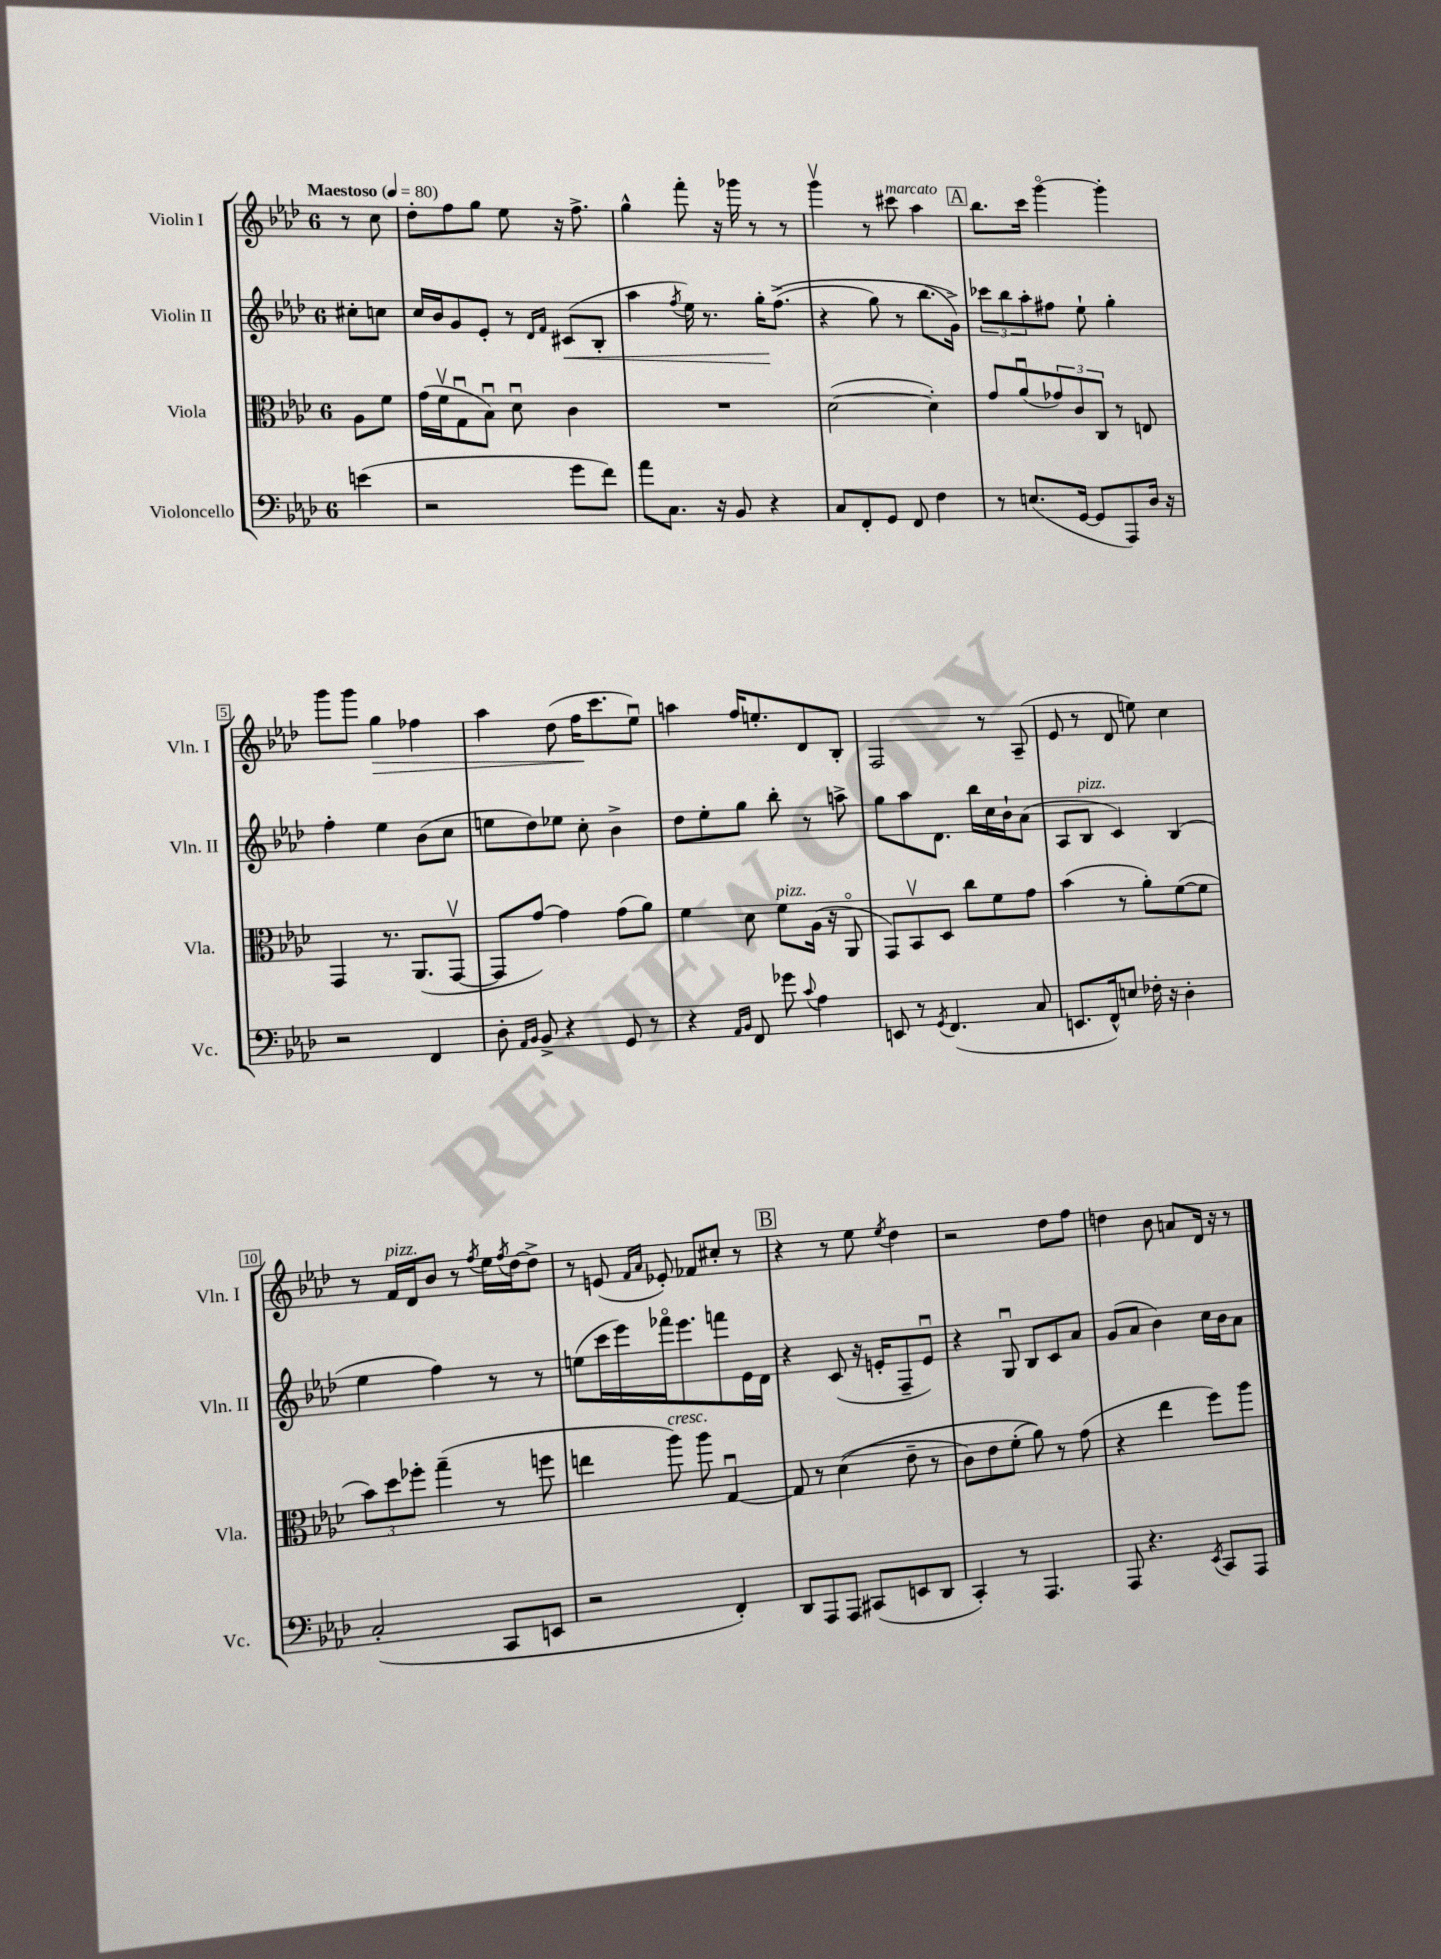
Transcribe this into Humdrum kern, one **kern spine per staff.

**kern	**kern	**kern	**dynam	**kern	**dynam
*part4	*part3	*part2	*part2	*part1	*part1
*staff4	*staff3	*staff2	*staff2	*staff1	*staff1
*I"Violoncello	*I"Viola	*I"Violin II	*	*I"Violin I	*
*I'Vc.	*I'Vla.	*I'Vln. II	*	*I'Vln. I	*
*clefF4	*clefC3	*clefG2	*	*clefG2	*
*k[b-e-a-d-]	*k[b-e-a-d-]	*k[b-e-a-d-]	*	*k[b-e-a-d-]	*
*M6/8	*M6/8	*M6/8	*	*M6/8	*
*MM80	*MM80	*MM80	*	*MM80	*
=	=	=	=	=	=
!	!	!	!	!LO:TX:a:B:t=Maestoso	!
(4en\	8A-\L	8cc#X'\L	.	8r	.
.	8f\J	8ccn\J	.	8cc\	.
=1	=1	=1	=1	=1	=1
2r	(16g\LL	16cc/LL	.	8dd-'\L	.
.	16fv\J	16b-/J	.	.	.
.	8Gu\	8g/	.	8ff\	.
.	8B-u\J)	8e-'/J	.	8gg\J	.
.	8d-u\	8r	.	8ee-\	.
.	.	16qqd-/LL	.	.	.
.	.	16qqf/JJ	.	.	.
!	!	!	!LO:HP:b	!	!
8g\L	4c\	(8c#X/L	<	16r	.
.	.	.	.	8.ff^\	.
8f\J)	.	8B-'/J	.	.	.
=2	=2	=2	=2	=2	=2
8a-\L	2.r	4aa-\	.	4gg^^\	.
8.C\J	.	.	.	.	.
.	.	8qff/	.	.	.
.	.	16ee-\)	.	8fff'\	.
16r	.	8.r	.	.	.
8BB-/	.	.	.	16r	.
.	.	.	.	16ggg-X\	.
4r	.	16gg'\KL	.	8r	.
.	.	((8.ff^\J	[	.	.
.	.	.	.	8r	.
=3	=3	=3	=3	=3	=3
8C/L	([2d-\	4r	.	4gggv\	.
8FF'/	.	.	.	.	.
8GG/J	.	8gg\)	.	8r	.
!	!	!	!	!LO:TX:a:i:t=marcato	!
8FF/	.	8r	.	8ccc#X\	.
4F\	4d-'\])	(8.bb-\L	.	4aa-\	.
.	.	16g^\Jk))	.	.	.
!!LO:REH:place=s1:t=A
=4	=4	=4	=4	=4	=4
8r	8g/L	12ccc-X\L	.	8.bb-\L	.
.	.	12bb-\	.	.	.
(8.En/L	(8a-u/	.	.	.	.
.	.	12aa-'\	.	.	.
.	.	.	.	16ccc\Jk	.
.	12g-X/)	8ff#X\J	.	[4ggg\	.
[16GG/Jk	.	.	.	.	.
.	12c/	.	.	.	.
8GG/L]	.	8ee-`\	.	.	.
.	12C/J	.	.	.	.
8AAA-/)	8r	4gg'\	.	4ggg'\]	.
16D-/Jk	8En/	.	.	.	.
16r	.	.	.	.	.
!!LO:LB:g=z
=5	=5	=5	=5	=5	=5
2r	4GG/	4ff'\	.	8ggg\L	.
.	.	.	.	8ggg\J	.
!	!	!	!	!	!LO:HP:b
.	8.r	4ee-\	.	4gg\	>
.	(8.AA-/L	.	.	.	.
4FF/	.	(8b-\L	.	4ff-X\	.
.	[8GGv/J	8cc\J	.	.	.
=6	=6	=6	=6	=6	=6
8D-'\	8GG/L]	8een\L	.	4aa-\	.
16qqAA-/LL	.	.	.	.	.
16qqBB-/JJ	.	.	.	.	.
8BB-^/	[8g/J)	8dd-\)	.	.	.
4r	4g\]	8ee-X\J	.	(8dd-\	.
.	.	8cc'\	.	16ff\KL	.
.	.	.	.	8.ccc\	]
8GG/	(8g\L	4b-^\	.	.	.
8r	8a-\J)	.	.	8ee-u\J)	.
=7	=7	=7	=7	=7	=7
4r	4f\	8dd-\L	.	4aan\	.
.	.	8ee-'\	.	.	.
16qqAA-/LL	.	.	.	.	.
16qqBB-/JJ	.	.	.	.	.
8FF/	8d-\	8gg\J	.	16ff/KL	.
.	.	.	.	8.een'/	.
!	!LO:TX:a:i:t=pizz.	!	!	!	!
8g-X\	8f\L	8bb-'\	.	.	.
8qqc/	.	.	.	.	.
4A-\	(16A-\Jk	8r	.	8d-/	.
.	16r	.	.	.	.
.	8AA-/	8aan^\	.	8B-'/J	.
=8	=8	=8	=8	=8	=8
8EEn/	8GG/L)	8gg\L	.	2F/	.
8r	8BB-v/	8aa-\	.	.	.
8qGG/	.	.	.	.	.
(4.FF/	8D-/J	8.d-\J	.	.	.
.	8cc\L	.	.	.	.
.	.	16bb-\LL	.	.	.
.	8f\	16cc\	.	8r	.
.	.	16b-`\J	.	.	.
8C/	8g\J	(8a-\J	.	(8A-~/	.
=9	=9	=9	=9	=9	=9
8.EEn/L	(4b-\	8A-/L	.	8e-/	.
!	!	!LO:TX:a:i:t=pizz.	!	!	!
.	.	8B-/J	.	8r	.
16FF^^/k)	.	.	.	.	.
8En/J	8r	4c/)	.	8d-/	.
16F-X'\	8a-'\L)	.	.	8een\)	.
16r	.	.	.	.	.
4D-'\	([8f\	(4B-/	.	4cc\	.
.	8f\J]	.	.	.	.
!!LO:LB:g=z
=10	=10	=10	=10	=10	=10
(2C'/	12b-\L)	4ee-\	.	8r	.
.	12dd-\	.	.	.	.
!	!	!	!	!LO:TX:a:i:t=pizz.	!
.	.	.	.	16f/LL	.
.	12ff-X'\J	.	.	.	.
.	.	.	.	16d-/J	.
.	(4gg~\	4ff\)	.	8b-/J	.
.	.	.	.	8r	.
.	.	.	.	8qff/	.
8CC/L	8r	8r	.	16ee-\LL	.
.	.	.	.	8qff/	.
.	.	.	.	[16dd-\J	.
8EEn/J	8ffn\	8r	.	8dd-^\J]	.
=11	=11	=11	=11	=11	=11
2r	4een\	(8een\L	.	8r	.
.	.	16ccc\L	.	(8en/	.
.	.	16eee-\)	.	.	.
.	.	.	.	16qqf/LL	.
.	.	.	.	16qqa-/JJ	.
!	!LO:TX:a:i:t=cresc.	!	!	!	!
.	8aa-\)	16fff-X\J	.	8e-X'/)	.
.	.	8.eee-\	.	.	.
.	8aa-\	.	.	8f-X/L	.
4FF'/)	[4Gu/	8fffn\	.	8cc#X'/J	.
.	.	16e-\L	.	8r	.
.	.	16d-\JJ	.	.	.
!!LO:REH:place=s1:t=B
=12	=12	=12	=12	=12	=12
8DD-/L	8G/]	4r	.	4r	.
8AAA-/	8r	.	.	.	.
8AAA-/J	((4d-\	(8c/	.	8r	.
(8CC#X/L	.	16r	.	8ee-\	.
.	.	16en'/KL	.	.	.
.	.	.	.	8qee-/	.
8EEn/	8e-~\	8F~/	.	4dd-\	.
8DD-/J	8r	8eu/J)	.	.	.
=13	=13	=13	=13	=13	=13
4CC'/)	8c\L)	4r	.	2r	.
.	8e-\	.	.	.	.
8r	(8f'\J	8Gu/	.	.	.
4.AAA-/	8a-\))	8B-/L	.	.	.
.	8r	8c/	.	8dd-\L	.
.	(8g\	8a-/J	.	8ff\J	.
=14	=14	=14	=14	=14	=14
8AAA-/	4r	(8g/L	.	4ddn\	.
4.r	.	8a-/J	.	.	.
.	4ee-\	4b-\)	.	8b-\	.
.	.	.	.	8an/L	.
8qEE-/	.	.	.	.	.
8CC/L	8ff\L)	16cc\LL	.	16d-/Jk	.
.	.	16b-\J	.	16r	.
8AAA-/J	8aa-\J	8a-\J	.	8r	.
==	==	==	==	==	==
*-	*-	*-	*-	*-	*-
